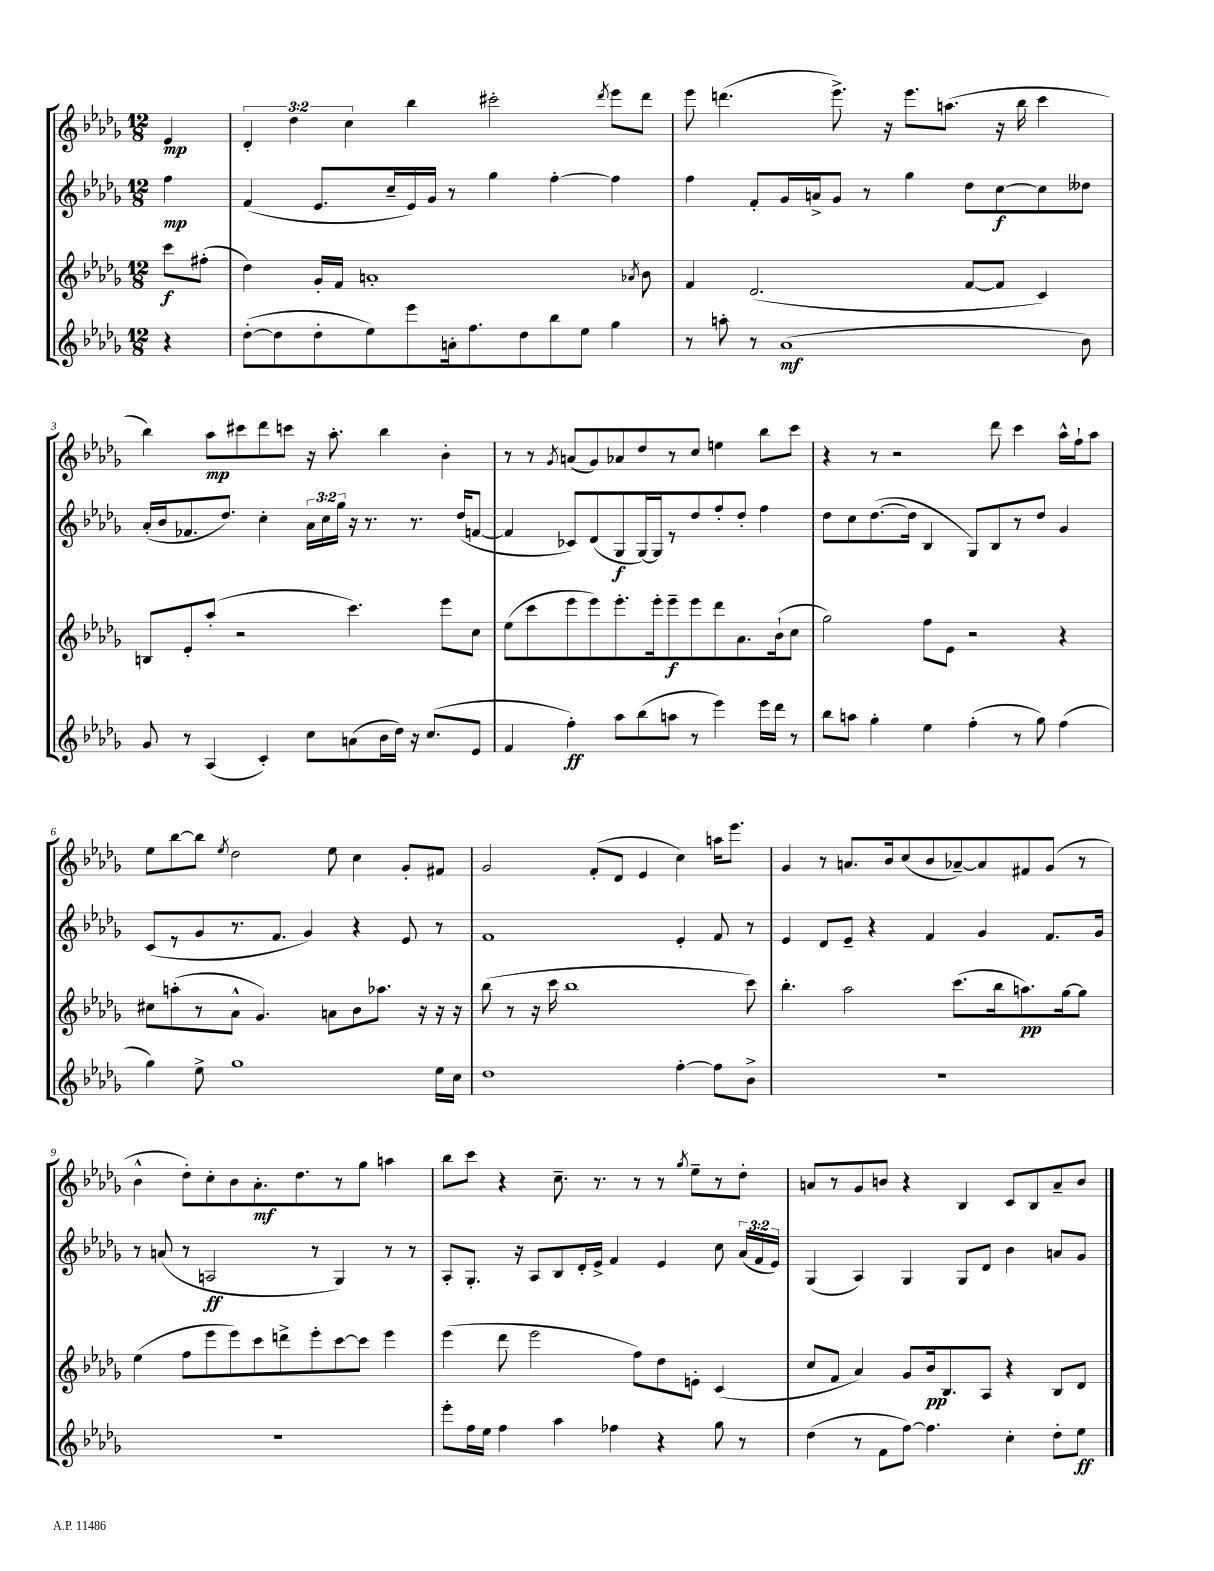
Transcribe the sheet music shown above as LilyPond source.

<<
\new StaffGroup <<
\new Staff = "s0" {
    \clef treble \key des \major \numericTimeSignature \time 12/8 \override Staff.TupletNumber.text = #tuplet-number::calc-fraction-text \partial 4
    \autoBeamOff ees'4\mp |
    \tuplet 3/2 { des'4-. des''4 c''4 } bes''4 cis'''2-. \acciaccatura { des'''8 } ees'''8[ des'''8] |
    ees'''8 d'''4.( ees'''8.->) r16 ees'''8.[ a''8.]( r16 bes''16 c'''4 |
    bes''4) aes''8[\mp cis'''8 des'''8 c'''8] r16 aes''8.-. bes''4 bes'4-. |
    r8 r8 \acciaccatura { ges'8 } a'8[( ges'8) aes'8 des''8 r8 c''8] e''4 bes''8[ c'''8] |
    r4 r8 r2 des'''8 c'''4 aes''16[-^ f''16-! aes''8] |
    ees''8[ bes''8~ bes''8] \acciaccatura { ees''8 } des''2 ees''8 c''4 ges'8[-. fis'8] |
    ges'2 f'8[-.( des'8] ees'4 c''4) a''16[ ees'''8.] |
    ges'4 r8 a'8.[ bes'16 c''8( bes'8 aes'8~--) aes'8 fis'8 ges'8]( r8 |
    bes'4-^ des''8[-.) c''8-. bes'8 aes'8.-.\mf des''8. r8 ges''8] a''4 |
    bes''8[ c'''8] r4 c''8.-- r8. r8 r8 \acciaccatura { ges''8 } ees''8[-- r8 des''8]-. |
    a'8[ r8 ges'8 b'8] r4 bes4 c'8[ bes8 a'8-- b'8] \bar "|." |
}
\new Staff = "s1" {
    \clef treble \key des \major \numericTimeSignature \time 12/8 \override Staff.TupletNumber.text = #tuplet-number::calc-fraction-text \partial 4
    \autoBeamOff f''4\mp |
    f'4( ees'8.[ c''16-- ees'16) ges'16] r8 ges''4 f''4~-. f''4 |
    f''4 f'8[-. ges'16 a'16-> ges'8] r8 ges''4 des''8[ c''8~\f c''8 deses''8] |
    aes'16[-.( bes'16 fes'8. des''8.]) c''4-. \tuplet 3/2 { aes'16[ c''16 ges''16] } r16 r8. r8. des''16[( f'8]~ |
    f'4 ces'8[) des'8( ges8\f ges16~) ges16 r8 des''8 f''8-. des''8]-. f''4 |
    des''8[ c''8 des''8.~( des''16] bes4 ges8[) bes8 r8 des''8] ges'4 |
    c'8[( r8 ges'8 r8. f'8.] ges'4) r4 ees'8 r8 |
    f'1 ees'4-. f'8 r8 |
    ees'4 des'8[ ees'8]-- r4 f'4 ges'4 f'8.[ ges'16] |
    r8 a'8( r8 a2\ff r8 ges4) r8 r8 |
    aes8[-. ges8.]-. r16 aes8[ bes8 des'16-. ees'16]-> f'4 ees'4 c''8 \tuplet 3/2 { aes'16[( f'16 ees'16]) } |
    ges4( aes4) ges4 ges8[ des'8] bes'4 a'8[ ges'8] \bar "|." |
}
\new Staff = "s2" {
    \clef treble \key des \major \numericTimeSignature \time 12/8 \partial 4
    \autoBeamOff c'''8[\f fis''8]-.( |
    des''4) ges'16[-. f'16] a'1-. \acciaccatura { aes'8 } bes'8 |
    f'4 des'2.( f'8[~ f'8] c'4) |
    b8[ ees'8-. aes''8]-.( r2 c'''4.) ees'''8[ c''8] |
    ees''8[( c'''8 ees'''8 ees'''8) ees'''8.-. ees'''16-. ees'''8--\f ees'''8 des'''8 aes'8. bes'16-!( c''8] |
    ges''2) f''8[ ees'8] r2 r4 |
    cis''8[ a''8-.( r8 aes'8]-^ ges'4.) a'8[ bes'8 aes''8.] r16 r16 r16 |
    bes''8( r8 r16 c'''16 bes''1 c'''8) |
    bes''4.-. aes''2 c'''8.[( bes''16 a''8.\pp) ges''16~ ges''8] |
    ees''4( f''8[ ees'''8 ees'''8) c'''8 d'''8-> ees'''8-. c'''8~ c'''8] ees'''4 |
    ees'''4( des'''8 ees'''2 f''8[) des''8 e'8]-. c'4( |
    c''8[ f'8] aes'4) ges'8[ bes'16\pp bes8. aes8] r4 bes8[ des'8] \bar "|." |
}
\new Staff = "s3" {
    \clef treble \key des \major \numericTimeSignature \time 12/8 \partial 4
    \autoBeamOff r4 |
    des''8[~-.( des''8 des''8-. ees''8) ees'''8 a'16-. f''8. des''8 bes''8 ees''8] ges''4 |
    r8 a''8-. r8 aes'1\mf( bes'8) |
    ges'8 r8 aes4( c'4-.) c''8[ a'8( bes'16 des''16]) r16 c''8.[( ees'8] |
    f'4 f''4-.\ff) aes''8[ bes''8( a''8] r8 ees'''4) ees'''16[ des'''16] r8 |
    bes''8[ a''8] ges''4-. ees''4 f''4-.( r8 ges''8) f''4( |
    ges''4) ees''8-> ges''1 ees''16[ c''16] |
    des''1 f''4~-. f''8[ bes'8]-> |
    R1. |
    R1. |
    ees'''8[-. f''16 ees''16] f''4 aes''4 fes''4 r4 ges''8 r8 |
    des''4( r8 f'8[ f''8]~) f''4. c''4-. des''8[-. ees''8]\ff \bar "|." |
}
>>
>>
